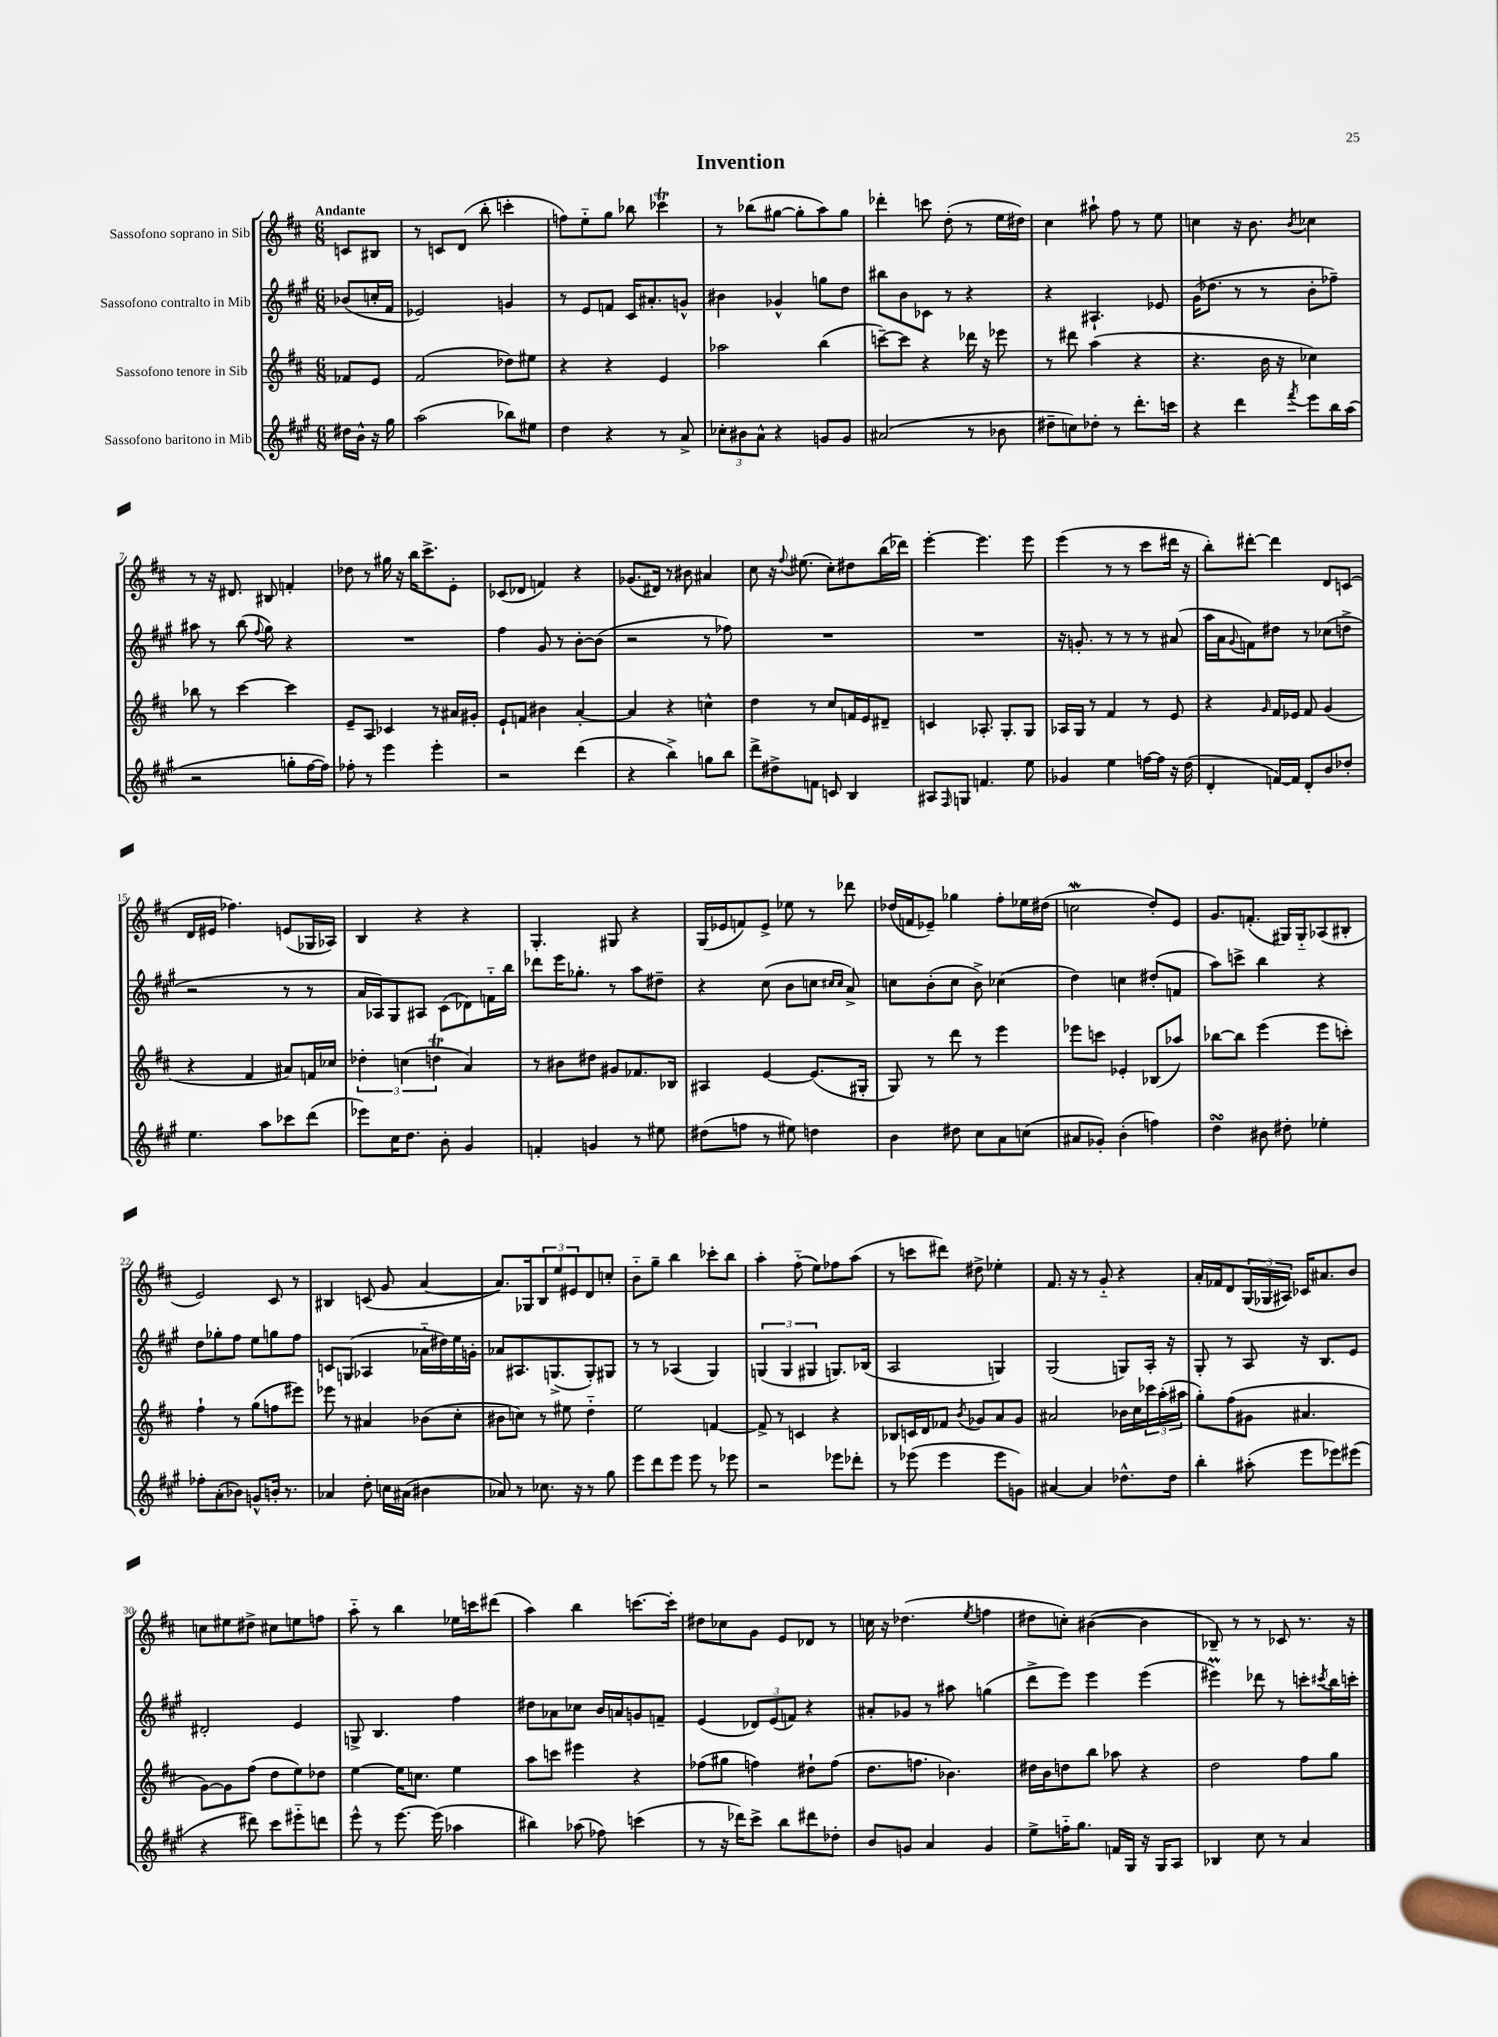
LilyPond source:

\header { title = "Invention" }
<<
\new StaffGroup <<
\new Staff = "s0" \with { instrumentName = "Sassofono soprano in Sib" } {
    \clef treble \key d \major \numericTimeSignature \time 6/8 \partial 4 \tempo "Andante"
    c'8 bis8 |
    r8 c'8 d'8( b''8-. c'''4-. |
    f''8) e''8-_ g''8 bes''8 ces'''4\trill |
    r8 bes''8( gis''8~ gis''8-. a''8) gis''8 |
    des'''4-. c'''8 d''8-.( r8 e''16 dis''16) |
    cis''4 ais''8-! fis''8 r8 e''8 |
    c''4 r16 b'8. \acciaccatura { b'8 } ces''4 |
    r8 r16 dis'8. bis8 f'4-. |
    des''8 r8 gis''16 r16 b''16 cis'''8.-> e'8-. |
    ces'8( des'8 f'4) r4 |
    ges'8.( dis'16) r8 bis'8 ais'4 |
    cis''8 r16 \appoggiatura { fis''8 } eis''8.( cis''8-.) dis''8 b''16( des'''16) |
    e'''4~-. e'''4. e'''8 |
    e'''4( r8 r8 cis'''8 dis'''16 r16 |
    b''8-.) dis'''8~-. dis'''4 d'8 c'8( |
    d'16 eis'16 fes''4.) e'8( ges16 aes16) |
    b4 r4 r4 |
    g4.-. gis8 r4 |
    g16( ees'16 f'8) ees'8-> ees''8 r8 des'''8 |
    des''16( f'16 ees'8--) ges''4 fis''8-. ees''16 dis''16( |
    c''2\mordent d''8-.) e'8 |
    g'8. f'8.-.( gis16) gis16-_ aes8( bis8-. |
    e'2) cis'8 r8 |
    bis4 c'8( g'8 a'4~ |
    a'8.) ges16 \tuplet 3/2 { b8 e''8 eis'8 } d'8 c''8-. |
    b'8-_ g''8-- b''4 ces'''8-. b''8 |
    a''4-. fis''8-_( e''8) fes''8 a''8( |
    r8 c'''8 dis'''8) dis''8-> ees''4-. |
    fis'8. r16 r8 g'8-_ r4 |
    a'16-. fes'16 d'8 \tuplet 3/2 { g16( ges16 ais16) } ces'16 ais'8. b'8 |
    c''8 eis''8 dis''8-> cis''8 e''8 f''8 |
    a''8-_ r8 b''4 ees''16 c'''16 dis'''8( |
    a''4) b''4 c'''8.~ c'''16-. |
    dis''8 ces''8 g'8 e'8 des'8 r8 |
    c''16 r16 des''4.( \acciaccatura { e''8 } f''4 |
    dis''8 c''8-.) bis'4~( bis'4 |
    bes8--) r8 r8 ces'8 r8. r16 \bar "|." |
}
\new Staff = "s1" \with { instrumentName = "Sassofono contralto in Mib" } {
    \clef treble \key a \major \numericTimeSignature \time 6/8 \partial 4
    bes'8( c''16-. fis'16 |
    ees'2) g'4 |
    r8 e'8 f'8 cis'16 ais'8.-. g'8-^ |
    bis'4 ges'4-^ g''8 d''8 |
    bis''8 b'8 ces'8 r8 r4 |
    r4 ais4.-! ees'8 |
    gis'16( des''8. r8 r8 b'8-. fes''8--) |
    ais''8 r8 b''8( \appoggiatura { fis''8 } gis''8) r4 |
    R2. |
    fis''4 gis'8 r8 b'8~-. b'8( |
    r2 r8 fes''8) |
    R2. |
    R2. |
    r16 g'8.-. r8 r8 r8 ais'8( |
    a''16 a'16 \appoggiatura { gis'8 } f'8) dis''8 r8 ces''8( d''8-> |
    r2 r8 r8 |
    a'16 aes16) gis8 ais8 cis'8( des'8) f'16-_ b''16 |
    des'''8 e'''16 ges''8.-. r8 a''8 dis''8-- |
    r4 cis''8( b'8 c''8 \grace { cis''16 cis''16 } a'8->) |
    c''8 b'8-.( c''8 b'8->) ces''4( |
    d''4) c''4 dis''8-.( f'8 |
    a''8) c'''8-> b''4 r4 |
    d''8 ges''8-. fis''8 e''8 g''8 fis''8 |
    c'8 g8( aes4 aes'16-_ dis''16) e''16 g'16-. |
    aes'8 ais8. g8.->( g8-.) gis8 |
    r8 r8 aes4( gis4) |
    \tuplet 3/2 { g4( g4 gis4 } g8.) bes16( |
    a2 g4) |
    gis2( g8) a16-. r16 |
    gis8-. r8 a8 r16 b8. e'8 |
    dis'2-. e'4 |
    g8-> b4. fis''4 |
    dis''8 aes'8 ces''8 b'16 a'16 g'8 f'8-- |
    e'4( \tuplet 3/2 { des'8) e'8( f'8) } r4 |
    ais'8-. ges'8 r8 ais''8 g''4( |
    d'''8-> e'''8) e'''4 e'''4( |
    eis'''4\prall) des'''8 r8 c'''8-. \acciaccatura { cis'''8 } b''16 c'''16-. \bar "|." |
}
\new Staff = "s2" \with { instrumentName = "Sassofono tenore in Sib" } {
    \clef treble \key d \major \numericTimeSignature \time 6/8 \partial 4
    fes'8 e'8 |
    fis'2( des''8) eis''8 |
    r4 r4 e'4 |
    aes''2 b''4( |
    c'''8~--) c'''8 r4 des'''16 r16 ees'''8 |
    r8 dis'''8 a''4( r4 |
    r4. b'16 r16 ces''4) |
    bes''8 r8 cis'''4~ cis'''4 |
    e'8-- a8 ces'4 r8 ais'16 gis'16-. |
    e'8-! f'8 bis'4 a'4~-. |
    a'4 r4 c''4-^ |
    d''4 r8 cis''8 f'16 e'16 dis'8-- |
    c'4 aes8.-. g8.-. g8 |
    aes16 g16 r8 fis'4 r8 e'8 |
    r4 \grace { g'16 } fis'16 ees'16 fis'8 g'4( |
    r4 fis'4 ais'8) f'16 ces''16 |
    \tuplet 3/2 { des''4-. c''4( d''4\trill } a'4) |
    r8 bis'8 dis''8 gis'8 fes'8. bes16 |
    ais4 e'4~ e'8.( gis16-. |
    g8) r8 d'''8 r8 e'''4 |
    ees'''8 c'''8 ees'4-. bes8( aes''8) |
    bes''8~ bes''8 e'''4( e'''8 c'''8-.) |
    fis''4-! r8 g''8( f''8 eis'''8) |
    ees'''8 r8 ais'4 bes'8( cis''8-. |
    bis'8 c''8) r8 eis''8 d''4-_ |
    e''2 f'4~ |
    f'8-> r8 c'4 r4 |
    bes8 c'16 d'16 fes'8 \acciaccatura { b'8 } ges'8 a'8 ges'8 |
    ais'2 bes'16 cis''16 \tuplet 3/2 { ces'''16 a''16-.( ais''16 } |
    g''8-.) fis''8( gis'8 ais'4. |
    g'8~) g'8 fis''8( d''8 e''8) des''8 |
    e''4~ e''16 c''8. e''4 |
    a''8 c'''8 eis'''4 r4 |
    fes''8( gis''8 f''4) dis''8-! f''8( |
    d''8. f''8. bes'4.) |
    dis''16 b'16 d''8 b''8 aes''8 r4 |
    d''2 fis''8 g''8 \bar "|." |
}
\new Staff = "s3" \with { instrumentName = "Sassofono baritono in Mib" } {
    \clef treble \key a \major \numericTimeSignature \time 6/8 \partial 4
    dis''16 b'16-^ r16 gis''16 |
    a''2( bes''8) eis''8 |
    d''4 r4 r8 a'8-> |
    \tuplet 3/2 { ces''8-. bis'8 a'8-^ } r4 g'8 g'8 |
    ais'2( r8 bes'8 |
    dis''8-- c''8) des''8-. r8 d'''8.-. c'''16 |
    r4 d'''4 \acciaccatura { fis'''8 } e'''8 b''16 a''16( |
    r2 g''8-. fis''16~ fis''16) |
    fes''8-. r8 e'''4 e'''4-. |
    r2 d'''4( |
    r4 b''4->) g''8 b''8 |
    d'''8-> dis''8-> f'8 c'8 b4 |
    ais8 \grace { fis16 } g8 f'4. e''8 |
    ges'4 e''4 f''16~ f''16 r16 d''16( |
    d'4-. f'16~) f'16 d'8-. b'8 des''8-. |
    e''4. a''8 ces'''8 d'''8( |
    ees'''8) cis''16 d''8. b'8-. gis'4 |
    f'4-. g'4 r8 eis''8 |
    dis''8( f''8 r8 eis''8) d''4 |
    b'4 dis''8 cis''8 a'8 c''8( |
    ais'8 ges'8-.) b'4-.( f''4) |
    d''4\turn bis'8 dis''8-. ees''4-. |
    fes''8-. a'8-.( bes'8) g'8-^ b'16-. r8. |
    aes'4 d''8-. c''16 ais'16( bis'4 |
    aes'8) r8 ces''8. r16 r8 gis''8 |
    e'''8 d'''8 e'''8 e'''8 r8 ees'''8 |
    r2 ees'''8 des'''8-. |
    r8 ees'''8( ees'''4 ees'''8 g'8) |
    ais'4~ ais'4 des''8.-^ des''16 |
    b''4-. ais''8-.( e'''8 ees'''8) eis'''8( |
    r4 dis'''8) cis'''8 eis'''8-_ d'''8 |
    e'''8-^ r8 e'''8.~ e'''16( aes''4 |
    bis''4) aes''8( fes''8) c'''4( |
    r8 r16 des'''16) cis'''8-> b''8 dis'''8 des''8-. |
    b'8 g'8 a'4 g'4 |
    e''8-> f''16-_ gis''8. f'16 gis16 r16 gis16 a8 |
    bes4 cis''8 r8 a'4 \bar "|." |
}
>>
>>
